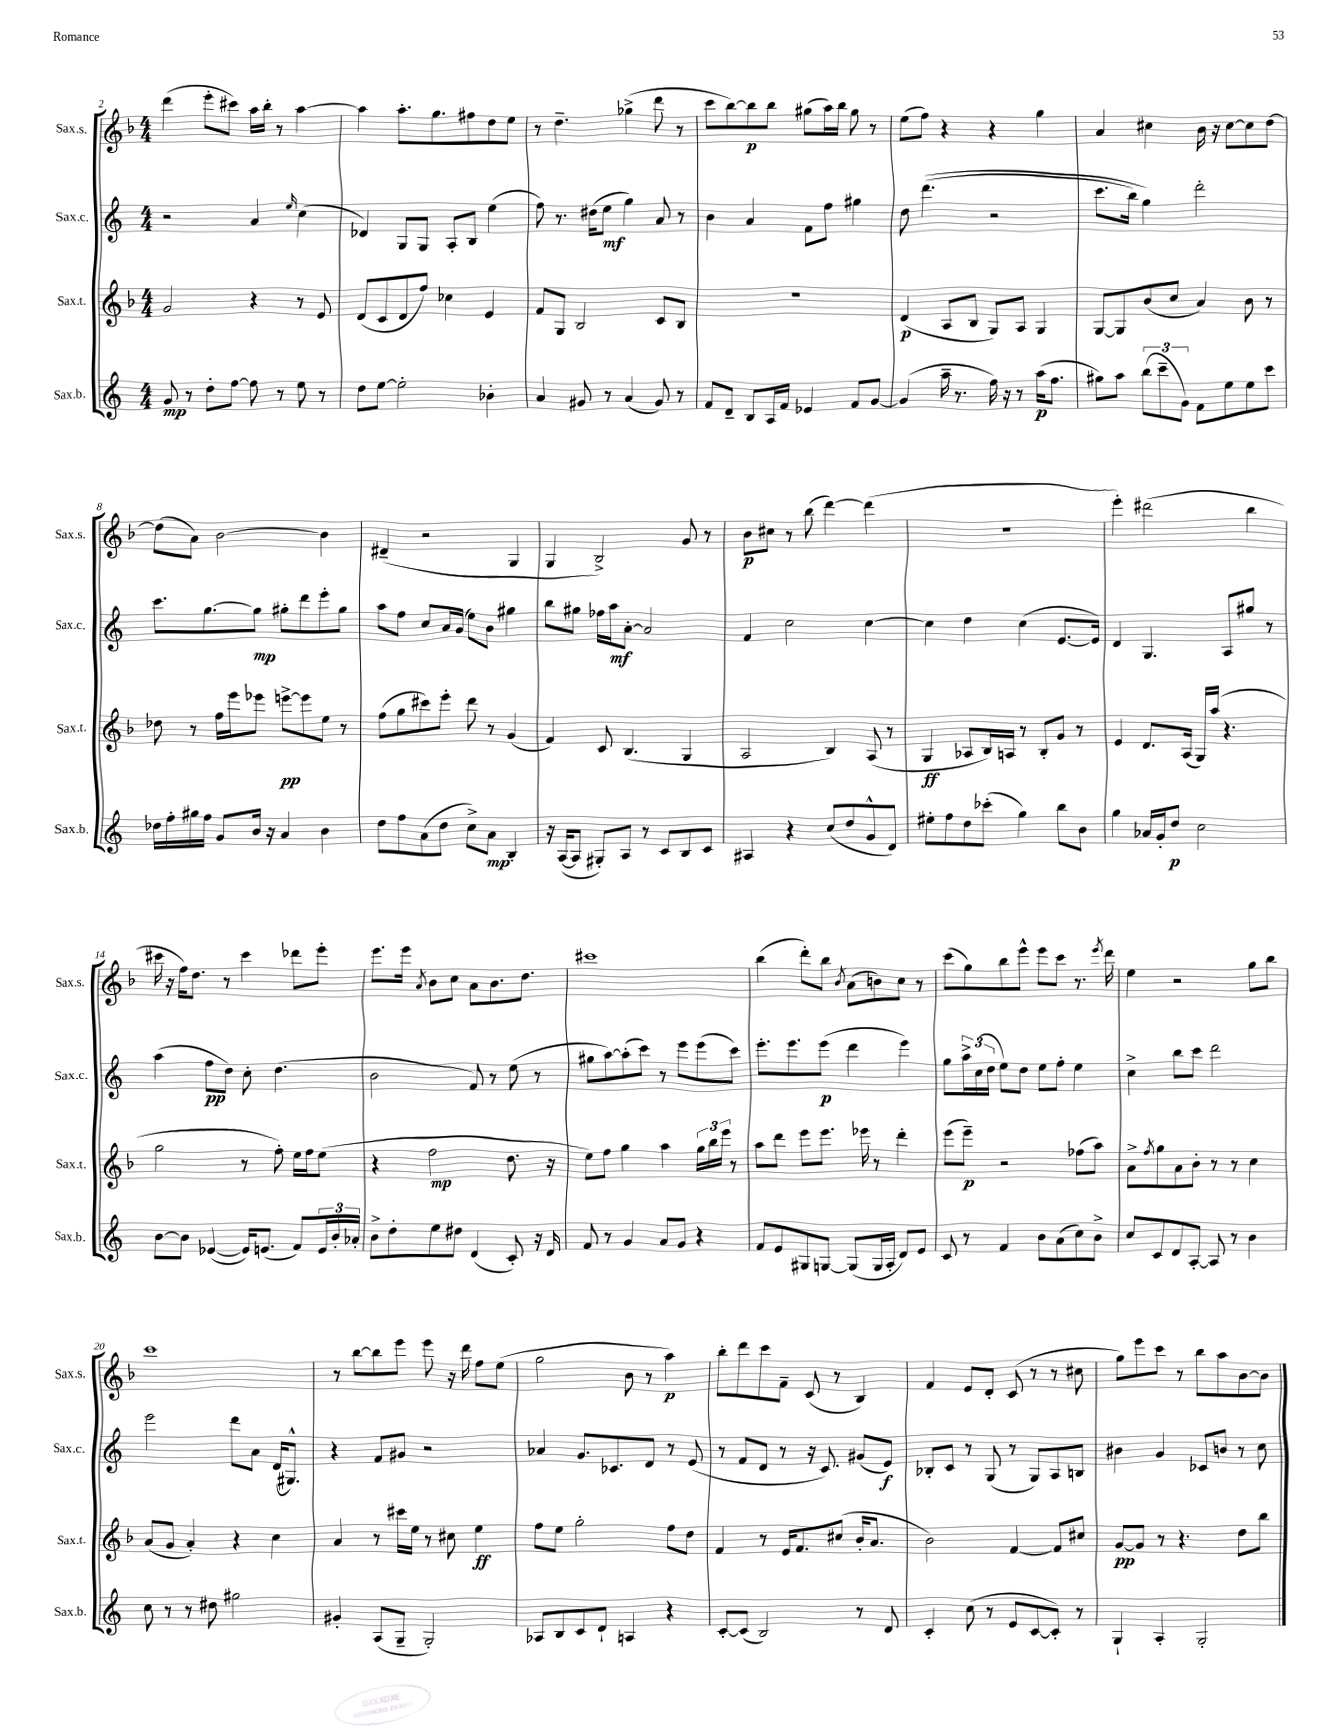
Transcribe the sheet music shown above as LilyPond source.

<<
\new StaffGroup <<
\new Staff = "s0" \with { instrumentName = "Sax.s." shortInstrumentName = "Sax.s." } {
    \clef treble \key f \major \numericTimeSignature \time 4/4
    d'''4( e'''8-. cis'''8) a''16 bes''16-. r8 a''4~ |
    a''4 a''8.-. g''8. fis''8 d''8 e''8 |
    r8 d''4.-- ges''4->( d'''8 r8 |
    c'''8 bes''8~) bes''8\p bes''8 gis''8( a''16) bes''16 gis''8 r8 |
    e''8( f''8) r4 r4 g''4 |
    a'4 cis''4 bes'16 r16 cis''8~ cis''8 d''8~ |
    d''8( a'8) bes'2~ bes'4 |
    dis'4--( r2 g4 |
    g4 bes2->) g'8 r8 |
    bes'8\p cis''8 r8 bes''8( d'''4~) d'''4( |
    R1 |
    e'''4-.) dis'''2( bes''4 |
    cis'''16 r16 f''16) d''8. r8 cis'''4 des'''8 e'''8-. |
    e'''8. e'''16 \acciaccatura { a'8 } bes'8 c''8 a'8 bes'8. d''8. |
    cis'''1 |
    bes''4( d'''8-.) bes''8 \acciaccatura { bes'8 } a'8( b'8) c''8 r8 |
    c'''8( g''8) bes''8 e'''8-^ e'''8 c'''8 r8. \acciaccatura { e'''8 } d'''16 |
    e''4 r2 g''8 bes''8 |
    c'''1 |
    r8 bes''8~ bes''8 e'''8 e'''8 r16 d'''16 f''8 e''8( |
    g''2 bes'8 r8 a''4\p) |
    bes''8-. d'''8 c'''8 f'8-- c'8( r8 bes4) |
    f'4 e'8 d'8-. c'8( r8 r8 cis''8 |
    g''8) e'''8 c'''8 r8 bes''8 a''8 bes'8~ bes'8 \bar "|." |
}
\new Staff = "s1" \with { instrumentName = "Sax.c." shortInstrumentName = "Sax.c." } {
    \clef treble \key c \major \numericTimeSignature \time 4/4
    r2 a'4 \grace { e''16 } c''4( |
    des'4) g8 g8 a8-. b8 e''4( |
    f''8) r8. dis''16( e''8\mf g''4) a'8 r8 |
    b'4 a'4 f'8 f''8 gis''4 |
    d''8 d'''4.(\( r2 |
    c'''8. b''16) g''4\) d'''2-. |
    c'''8. g''8.~ g''8\mp gis''8-. d'''8 e'''8-. gis''8 |
    a''8 f''8 c''8 a'16 g'16( e''8) b'8 gis''4 |
    b''8 gis''8 fes''16 a''16\mf a'8~-. a'2 |
    f'4 c''2 c''4~ |
    c''4 d''4 c''4( e'8.~ e'16) |
    d'4 g4. a8 gis''8 r8 |
    a''4( f''8\pp d''8) c''8-. d''4.( |
    b'2 f'8) r8 e''8( r8 |
    gis''8 a''8~) a''8-.( c'''8) r8 e'''8 e'''8( c'''8) |
    e'''8.-. e'''8. e'''8\p( d'''4 e'''4) |
    g''8 \tuplet 3/2 { a''16-> c''16( d''16 } e''8) d''8 e''8 f''8-. e''4 |
    c''4-> b''8 c'''8 d'''2 |
    e'''2 d'''8 a'8 d'16( gis8.-^) |
    r4 f'8 gis'8 r2 |
    aes'4 g'8. ces'8. d'8 r8 e'8( |
    r8 f'8 d'8 r8 r16 c'8.) gis'8( e'8\f) |
    bes8-. c'8 r8 g8( r8 g8) a8 b8 |
    bis'4 g'4 ces'8 b'8 r8 c''8 \bar "|." |
}
\new Staff = "s2" \with { instrumentName = "Sax.t." shortInstrumentName = "Sax.t." } {
    \clef treble \key f \major \numericTimeSignature \time 4/4
    g'2 r4 r8 e'8 |
    d'8( c'8 d'8 f''8) ces''4 e'4 |
    f'8 g8 bes2 c'8 bes8 |
    r1 |
    d'4\p( a8 bes8 g8) a8 g4 |
    g8~ g8 bes'8( c''8 a'4) bes'8 r8 |
    des''8 r8 f''16 e'''16 ees'''8 e'''8~->\pp e'''8 e''8 r8 |
    f''8( g''8 cis'''8) e'''8-. d'''8 r8 g'4( |
    f'4) c'8 bes4.( g4 |
    a2 bes4) a8( r8 |
    g4\ff aes8 bes16) a16 r8 bes8-. g'8 r8 |
    e'4 d'8. a16( g16) a''16( r4. |
    g''2 r8 f''8-.) e''16 f''16 e''8( |
    r4 f''2\mp d''8. r16 |
    e''8) f''8 g''4 a''4 \tuplet 3/2 { g''16 bes''16 e'''16 } r8 |
    a''8 d'''8 e'''8 e'''8. ees'''16 r8 d'''4-. |
    e'''8( e'''8--\p) r2 fes''8( a''8) |
    a'8-> \acciaccatura { f''8 } g''8 a'8 bes'8-. r8 r8 c''4 |
    a'8( g'8 a'4-.) r4 c''4 |
    a'4 r8 cis'''16 e''16 r8 cis''8 e''4\ff |
    f''8 e''8 g''2-. f''8 d''8 |
    f'4 r8 e'16 f'8. cis''8( bes'16-. a'8. |
    bes'2) f'4~ f'8 cis''8 |
    g'8~\pp g'8 r8 r4. d''8 bes''8 \bar "|." |
}
\new Staff = "s3" \with { instrumentName = "Sax.b." shortInstrumentName = "Sax.b." } {
    \clef treble \key c \major \numericTimeSignature \time 4/4
    g'8\mp r8 d''8-. f''8~ f''8 r8 e''8 r8 |
    d''8 e''8~ e''2-. bes'4-. |
    a'4 gis'8 r8 a'4( gis'8) r8 |
    f'8 d'8-- b8 a16 f'16 ees'4 f'8 g'8~ |
    g'4( a''16-- r8. f''16) r16 r8 a''16\p( f''8. |
    gis''8) a''8 \tuplet 3/2 { b''8( c'''8-- g'8) } f'8 e''8 e''8 c'''8 |
    des''16 f''16-. gis''16 f''16 g'8 b'16 r16 a'4 b'4 |
    d''8 f''8 a'8( d''8 c''8->) a'8\mp b4-. |
    r16 a16~( a8 gis8-.) a8 r8 c'8 b8 c'8 |
    ais4 r4 c''8( d''8 g'8-^ d'8) |
    eis''8-. f''8 d''8 ces'''8-.( g''4) b''8 b'8 |
    g''4 aes'16 g'16-. d''8\p c''2 |
    b'8~ b'8 ees'4~( ees'16) e'8.( f'8) \tuplet 3/2 { e'16 b'16-. aes'16-. } |
    b'8-> d''8-. e''8 dis''8 d'4( c'8-.) r16 d'16 |
    f'8 r8 g'4 a'8 g'8 r4 |
    f'8 e'8 gis8 g8~ g8( g16 a16-. d'8) e'8 |
    c'8 r8 f'4 b'8 a'8( c''8) b'8-> |
    c''8 c'8 d'8 a8~-. a8 r8 b'4 |
    c''8 r8 r8 dis''8 gis''2 |
    gis'4-. a8( g8-- g2-.) |
    aes8 b8 c'8 d'8-! a4 r4 |
    c'8~-. c'8( b2) r8 d'8 |
    c'4-. c''8( r8 e'8 c'8~ c'8-.) r8 |
    g4-! a4-. g2-. \bar "|." |
}
>>
>>
\layout { \context { \Score currentBarNumber = #2 } }
